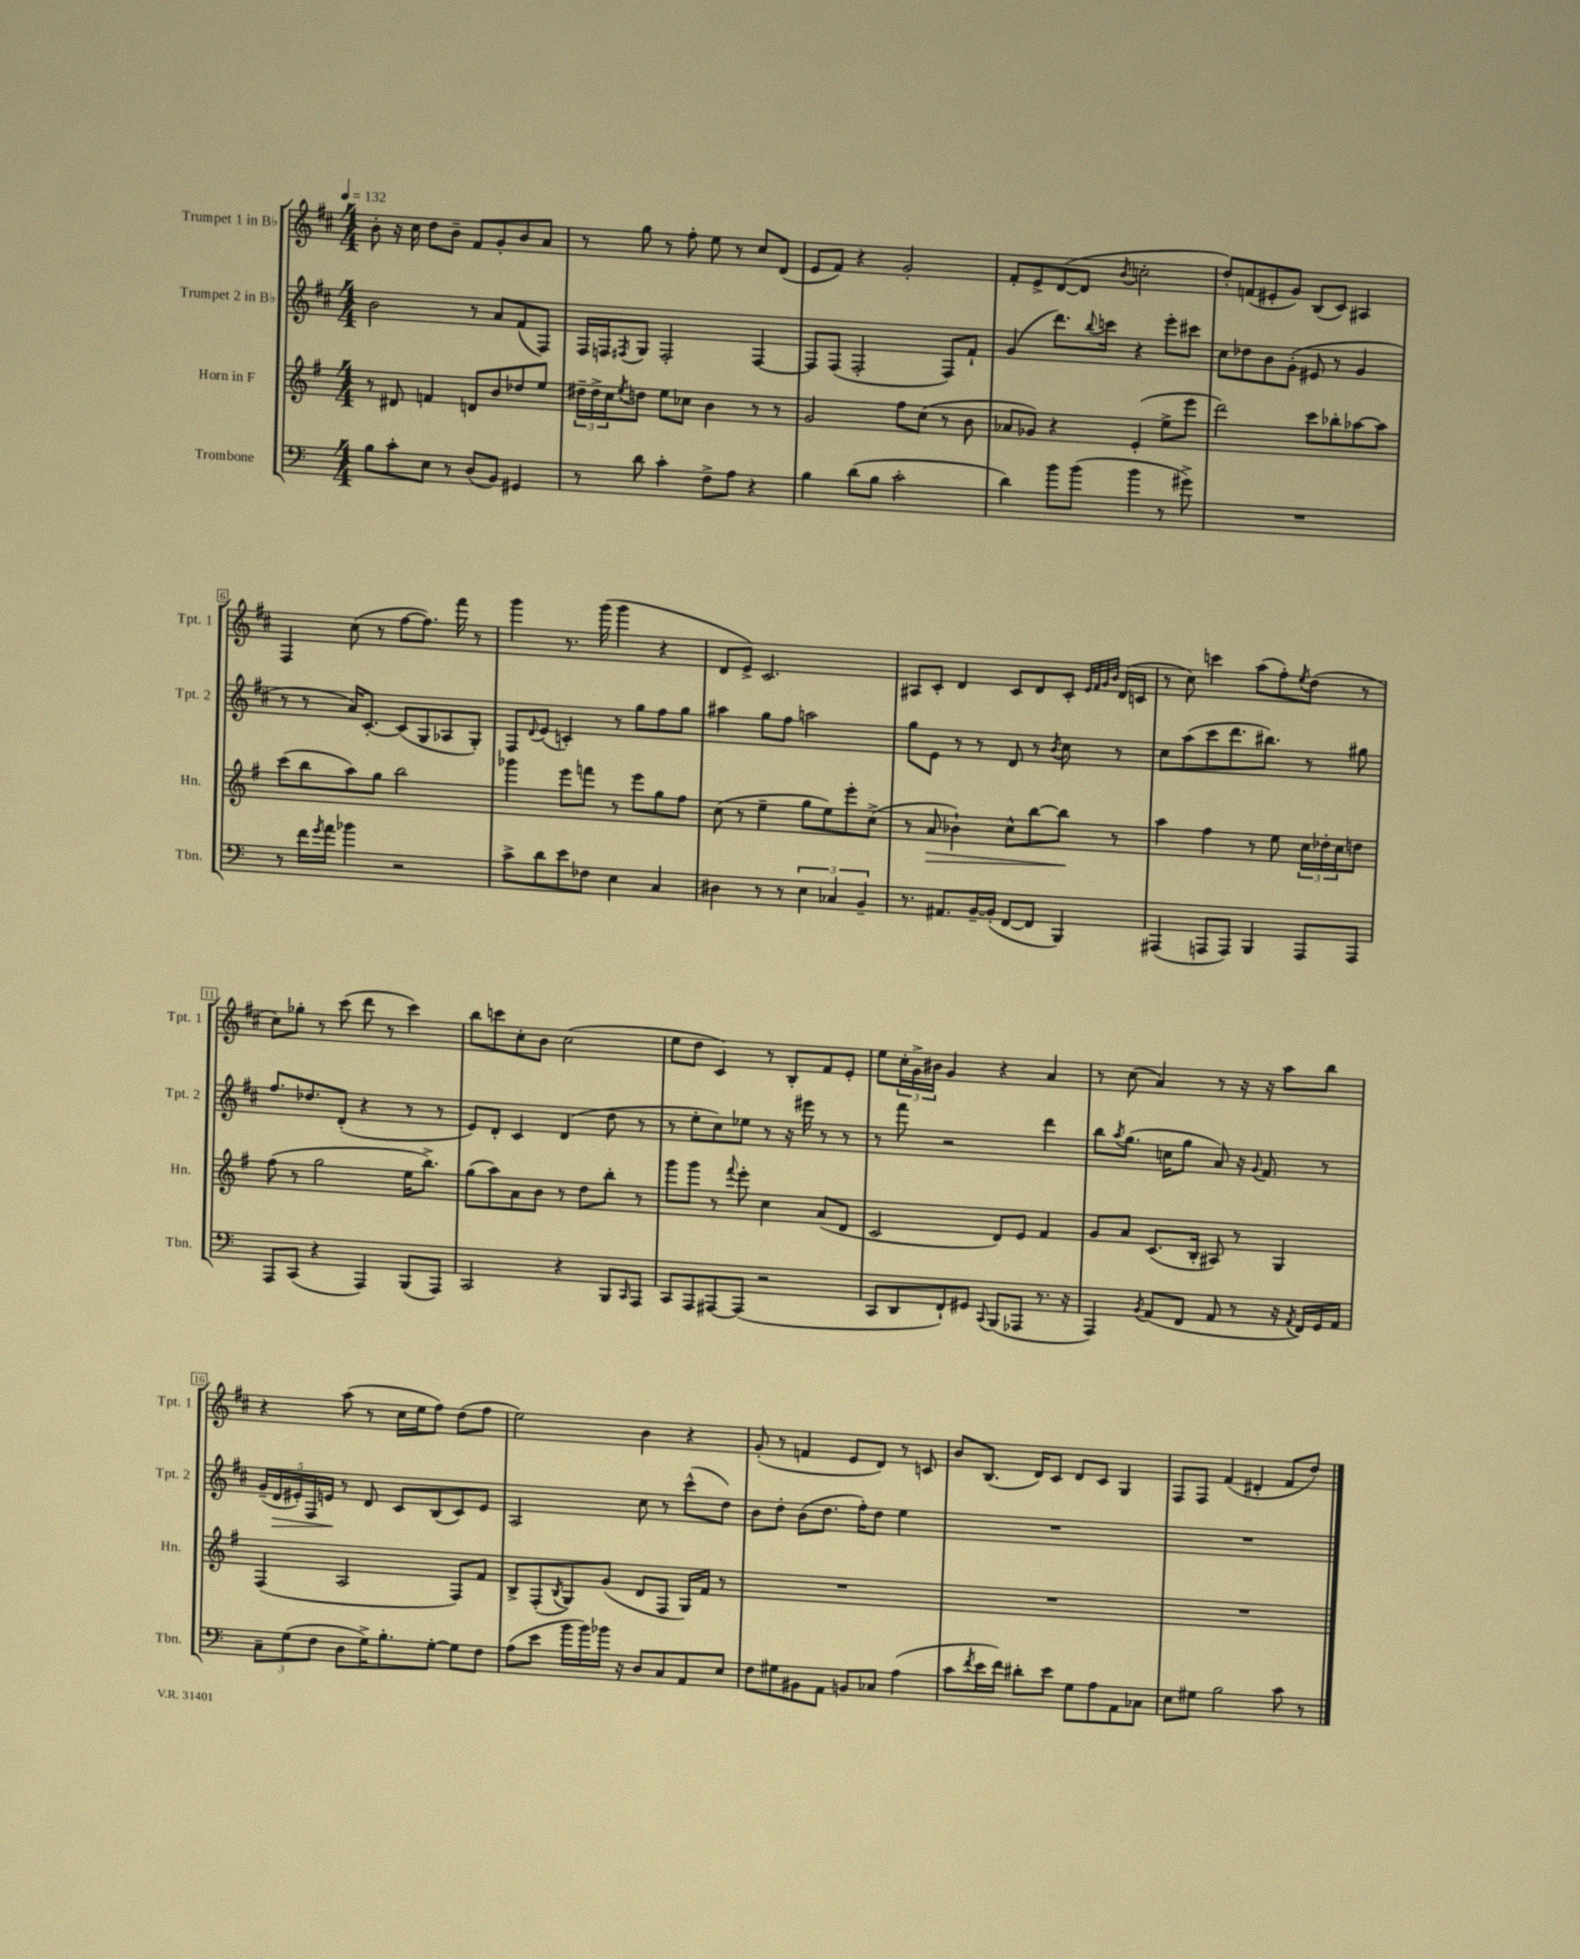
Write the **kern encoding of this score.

**kern	**kern	**kern	**kern
*staff4	*staff3	*staff2	*staff1
*clefF4	*clefG2	*clefG2	*clefG2
*k[]	*k[f#]	*k[f#c#]	*k[f#c#]
*M4/4	*M4/4	*M4/4	*M4/4
*MM132	*MM132	*MM132	*MM132
8B	8r	2b	8b'
8c'	8d#	.	16r
.	.	.	16cc#
8E	4f	.	8dd
8r	.	.	8b~
(8D	8d	8r	8f#
8BB)	8b	8a	8g'
4GG#	8dd-	(8f#	8b
.	8ee	8F#)	8a
=	=	=	=
8r	24dd#~	16F#	8r
.	24dd#^	.	.
.	.	16F	.
.	24cc	.	.
.	8qee	8qF#	.
8d	8dd	8G	8gg
4c'	8ee	2F#'	8r
.	8cc-	.	8ff#'
8F^	4b	.	8ee
8A	.	.	8r
4r	8r	[4F#	8cc#
.	8r	.	(8d
=	=	=	=
4B	2g	8F#]	8e
.	.	(8F#	8f#)
(8d	.	2F#'	4r
8B	.	.	.
2c'	8ff#	.	2g'
.	(8cc	.	.
.	8r	8F#)	.
.	8b	8f#`	.
=	=	=	=
4d)	8a-	(4g	8f#'
.	8g-)	.	8e^
8b	4r	8.ddd)	([8d
(8b	.	.	8d]
.	.	8qqbb	.
.	.	16ccc	.
.	.	.	8qb
4b	(4e'	4r	2cc'
8r	8ee^	8eee'	.
8g#^)	8eee	8ccc#	.
=	=	=	=
1r	2ddd)	8cc#	8dd')
.	.	8dd-	(8f
.	.	8b	8e#'
.	.	(8g'	8g)
.	8ccc	8e#	(8B
.	8bb-'	8r	8c#)
.	[8aa-	4g	4A#
.	8aa-]	.	.
=	=	=	=
8r	(8ccc	8r	4F#
16f	8bb	8r	.
8qg	.	.	.
16a	.	.	.
4b-	8aa)	16a)	(8cc#
.	.	[8.c#'	.
.	8gg	.	8r
2r	2bb	(8c#]	[8ff#
.	.	8G	8.ff#])
.	.	8A-	.
.	.	.	16fff#
.	.	8G')	8r
=	=	=	=
8c^	4ggg-	8F#	4ggg
.	.	8qqd	.
8d	.	(8e	.
8e	8eee	4c')	8.r
8F-	8fff	.	.
.	.	.	(16ggg
4E	8r	8r	4ggg
.	8eee	8gg	.
4C	8gg	8ff#	4r
.	8ff#	8gg	.
=	=	=	=
4D#	(8cc	4aa#	8d
.	8r	.	8e^)
8r	4ee~	8gg	2.c#
8r	.	8ff#	.
6E	8gg	2aa	.
.	8ee)	.	.
6C-	.	.	.
.	8eee'	.	.
6BB~	.	.	.
.	(8cc^	.	.
=	=	=	=
8.r	8r	8gg	8A#
.	8a	8e	8c#'
8.AA#	.	.	.
.	4b-`)	8r	4d
[16BB~	.	8r	.
(16BB']	.	.	.
[8FF	8cc^^	8d	8c#
8FF]	[8bb	8r	8d
.	.	8qb	.
4BBB)	8bb]	8cc#	8c#'
.	.	.	32qqe
.	.	.	32qqf#
.	.	.	32qqg
.	.	.	32qqb
.	8r	8r	(16d
.	.	.	16c
=	=	=	=
(4AAA#	4aa	8cc#	8r
.	.	(8aa	8cc#)
8AAA	4ff#	8ccc#	4ccc
8AAA)	.	8.ddd	.
4BBB	8r	.	(8aa
.	.	8.bb#)	.
.	8ee	.	8ff#')
.	.	.	8qee
8AAA	24cc	8r	(8dd
.	24dd-'	.	.
.	24cc	.	.
8AAA	8dd	8gg#	8r
=	=	=	=
8AAA	(8ff#	8.ff#	8cc#)
(8CC	8r	.	8gg-'
.	.	8.dd-	.
4r	2gg	.	8r
.	.	(8d'	(8ccc#
4AAA)	.	4r	8ddd
.	.	.	8r
(8BBB	16ee	8r	4ccc#)
.	8.bb^)	.	.
8AAA)	.	8r	.
=	=	=	=
2CC	(8gg	8e)	8bb
.	8aa)	8d'	8ccc
.	8a	4c#	8cc#'
.	8b	.	8b
4r	8r	(4d	(2cc#
.	8dd	.	.
8BBB	8bb'	8dd	.
16qqCC	.	.	.
8AAA	8r	8r	.
=	=	=	=
8CC	8ggg	8r	8ee
8AAA	8ggg	8ee'	8dd
[8AAA#	8r	8cc#)	4c#)
.	8qqfff#	.	.
(8AAA#]	8eee'	8ee-	.
2r	4cc	8r	8r
.	.	16r	8B'
.	.	16eee#	.
.	(8a	8r	8f#
.	8d	8r	8e'
=	=	=	=
8CC	2c	8r	8ee
8DD	.	8fff#	24cc#'
.	.	.	24g^
.	.	.	24b#
8FF`)	.	2r	4g
8GG#	.	.	.
8qqCC	.	.	.
(8BBB	8d)	.	4r
8AAA-	8e	.	.
8.r	4f#	4ddd	4a
16r	.	.	.
=	=	=	=
4AAA)	8g	8bb	8r
.	.	8qaa	.
.	8a	(8.gg	(8cc#
8qBB	.	.	.
(8AA	(8.c	.	4a)
.	.	16cc	.
8FF	.	8gg	.
.	16B'	.	.
8AA	8A#)	8a)	8r
8r	8r	16r	16r
.	.	8qqg	.
.	.	8.f#	16r
16r	4G	.	8aa
8qAA	.	.	.
16FF)	.	.	.
16GG	.	8r	8bb
16AA	.	.	.
=	=	=	=
12C~	(4F#	(20g~	4r
.	.	20d	.
(12G	.	.	.
.	.	20e#')	.
.	.	20F#	.
12F	.	.	.
.	.	20e	.
8D	2A	8r	(8aa
16G^)	.	8d	8r
8.B'	.	.	.
.	.	8c#	16cc#
.	.	.	16ee
[8G'	.	(8B	8ff#)
8G]	8F#)	8c#)	(8dd
8F	8f#	8e	8ff#
=	=	=	=
(8A	8B^	2A	2ee)
8e	(8F#'	.	.
.	8qB	.	.
16b	8G)	.	.
16b)	.	.	.
16b-	(8g	.	.
16r	.	.	.
8D	8d	8cc#	4b
8C	8F#	8r	.
8AA	16G)	(8ccc#^^	4r
.	16f#	.	.
8E	8r	8dd)	.
=	=	=	=
8F	1r	8b	(8g'
8G#	.	8dd'	8r
8BB#	.	(8b	4f
8AA	.	8.dd	.
8BB	.	.	8e
.	.	16ff#')	.
8C-	.	8dd	8d)
(4A	.	4ee	8r
.	.	.	8c
=	=	=	=
8c	1r	1r	8b
8qf	.	.	.
16e	.	.	(8.B
16f)	.	.	.
8d#'	.	.	.
.	.	.	16d)
8e	.	.	8c#
8G	.	.	8d
8A	.	.	8c#
8AA	.	.	4G
8C-	.	.	.
=	=	=	=
8E	1r	1r	8F#
8G#	.	.	8F#
2B	.	.	(4f#
.	.	.	4d#'
8c	.	.	8f#
8r	.	.	8dd)
==	==	==	==
*-	*-	*-	*-
